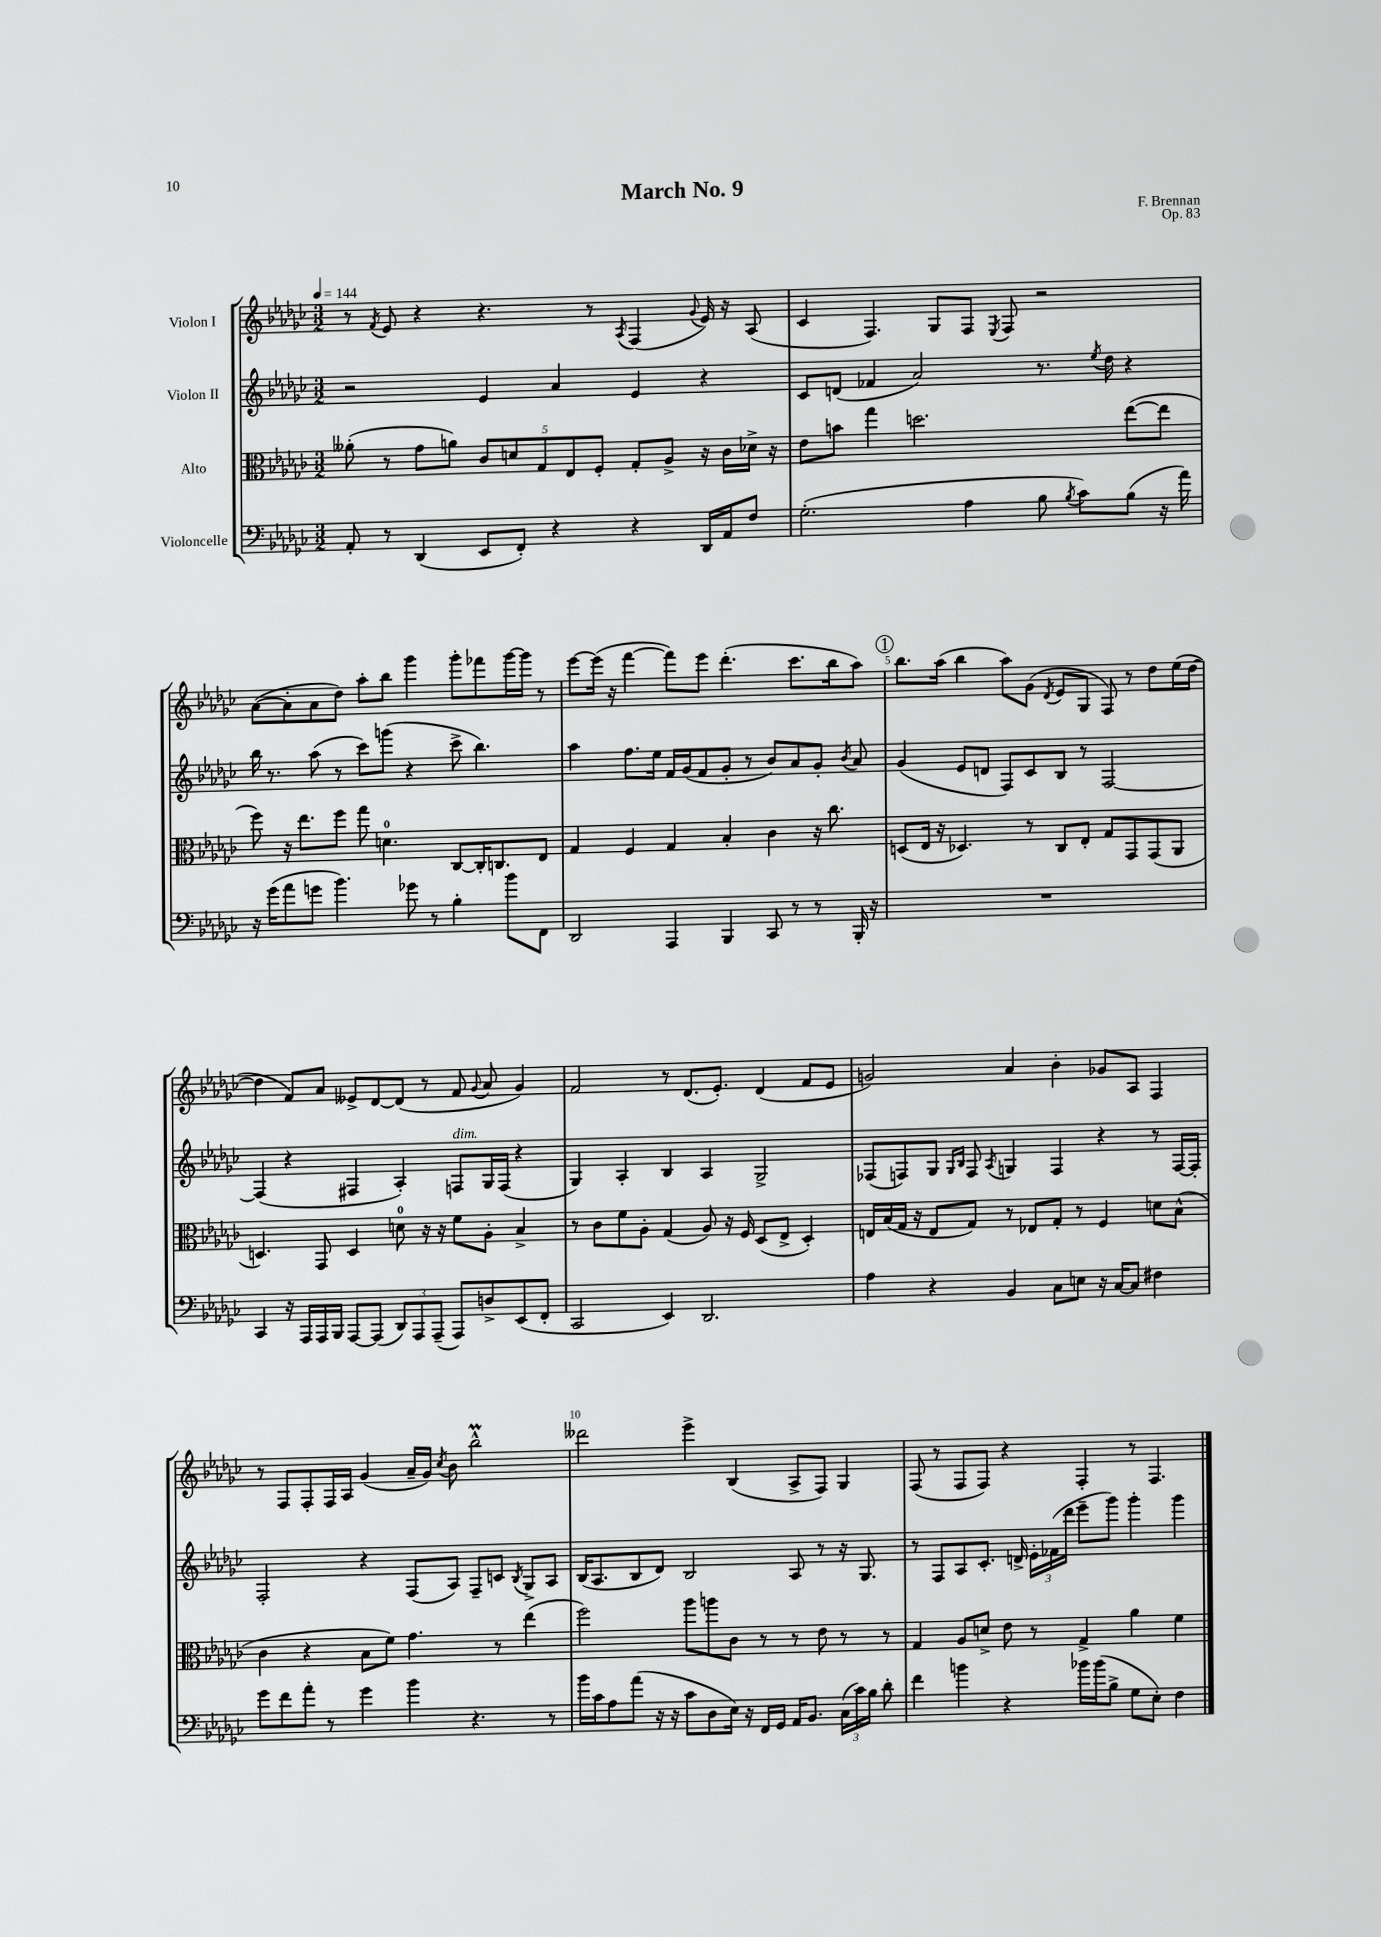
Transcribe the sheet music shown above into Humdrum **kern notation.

**kern	**kern	**kern	**kern
*part4	*part3	*part2	*part1
*staff4	*staff3	*staff2	*staff1
*I"Violoncelle	*I"Alto	*I"Violon II	*I"Violon I
*clefF4	*clefC3	*clefG2	*clefG2
*k[b-e-a-d-g-c-]	*k[b-e-a-d-g-c-]	*k[b-e-a-d-g-c-]	*k[b-e-a-d-g-c-]
*M3/2	*M3/2	*M3/2	*M3/2
*MM144	*MM144	*MM144	*MM144
=1	=1	=1	=1
8AA-'/	(8a--X'\	2r	8r
.	.	.	8qf/
8r	8r	.	8e-/
(4DD-/	8g-\L	.	4r
.	8an\J)	.	.
8EE-/L	10c-/L	4e-/	4.r
.	10dn/	.	.
8FF'/J)	.	.	.
.	10G-/	.	.
4r	.	4a-/	.
.	10E-/	.	.
.	.	.	8r
.	10F'/J	.	.
.	.	.	8qA-/
4r	8G-'/L	4e-/	(4F/
.	8A-^/J	.	.
.	.	.	8qqg-/
16DD-/LL	16r	4r	16e-/)
16AA-/J	16c-\LL	.	16r
8F/J	16d-X^\JJ	.	(8A-/
.	16r	.	.
=2	=2	=2	=2
(2.G-'\	8e-\L	8c-/L	4c-/
.	8bn\J	(8dn/J	.
.	4gg-\	4f-X/	4.F/)
.	2.ddn\	2a-/)	.
.	.	.	8G-/L
4A-\	.	.	8F/J
.	.	.	8qE-/
.	.	.	8F/
8B-\	.	8.r	2r
8qB-/	.	.	.
8c-\L)	.	.	.
.	.	8qee-/	.
.	.	16dd-\	.
(8B-\J	([8ee-\L	4r	.
16r	8ee-\J]	.	.
16a-\)	.	.	.
!!LO:LB:g=z
=3	=3	=3	=3
16r	8ff\)	16bb-\	([8a-\L
(16g-\KL	.	8.r	.
8a-\	16r	.	8a-'\]
.	8.ee-\L	.	.
8gn\J	.	(8aa-\	8a-\
4.b-\)	8ff\J	8r	8dd-\J)
.	8gg-\	8ccc-\L)	8aa-'\L
.	4.dn\	(8gggn\J	8bb-\J
8g-X\	.	4r	4ggg-\
8r	.	.	.
4B-'\	[8C-/L	8ccc-^\	8ggg-'\L
.	16C-'/K]	4.bb-\)	8fff-X\
.	8.Cn/	.	.
8b-\L	.	.	[16ggg-\L
.	.	.	16ggg-\JJ]
8FF\J	8E-/J	.	8r
=4	=4	=4	=4
2DD-/	4G-/	4aa-\	[8eee-\L
.	.	.	(16eee-\Jk]
.	.	.	16r
.	4F/	8.ff\L	[4fff\
.	.	16ee-\Jk	.
4AAA-/	4G-/	16f/LL	8fff\L])
.	.	(16g-/J	.
.	.	8f/	8eee-\J
4BBB-/	4B-'/	8g-'/J	(4.ddd-'\
.	.	8r	.
8CC-/	4c-\	8b-/L)	.
8r	.	8a-/	8.ccc-\L
8r	16r	8g-'/J	.
.	8.cc-\	.	16bb-\k
.	.	8qb-/	.
16BBB-'/	.	8a-/	8aa-\J)
16r	.	.	.
!!LO:REH:place=s1:t=1
=5	=5	=5	=5
1.r	(8Dn/L	(4g-/	8.bb-\L
.	16E-/Jk	.	.
.	16r	.	(16aa-\Jk
.	4.D-X/)	8e-/L	4bb-\
.	.	8dn/J	.
.	.	8F/L)	8aa-\L)
.	8r	8c-/	(8g-\J
.	.	.	8qd-/
.	8C-/L	8B-/J	8e-/L
.	8E-'/J	8r	8G-/J
.	8G-/L	[2F/	8F/)
.	8GG-/	.	8r
.	(8GG-/	.	8dd-\L
.	8AA-/J	.	(16ee-\L
.	.	.	[16dd-\JJ
!!LO:LB:g=z
=6	=6	=6	=6
4CC-/	4.Dn/)	(4F/]	4dd-\]
16r	.	4r	8f/L)
16AAA-/LL	.	.	.
16AAA-/	8GG-/	.	8a-/J
16BBB-/JJ	.	.	.
[8AAA-/L	4D/	4F#X/	8e--X^/L
(8AAA-/J]	.	.	[8d-/
12DD-/L)	8dn\	4A-'/)	(8d-/J]
12AAA-/	.	.	.
.	16r	.	8r
(12AAA-~/J	.	.	.
.	16r	.	.
!	!	!LO:TX:a:i:t=dim.	!
8AAA-/L)	8f\L	8Fn/L	8f/
.	.	.	8qqg-/
8Dn^/	8A-'\J	16G-/L	8a-/
.	.	(16F/JJ	.
(8EE-/	4B-^/	4r	4g-/)
8FF'/J	.	.	.
=7	=7	=7	=7
2CC-/	8r	4G-/)	2f/
.	8c-\L	.	.
.	8f\	4A-'/	.
.	8A-'\J	.	.
4EE-/)	(4G-/	4B-/	8r
.	.	.	(8.d-/L
2.DD-/	8A-/)	4A-/	.
.	.	.	8.e-'/J)
.	16r	.	.
.	16F/	.	.
.	(8D-/L	2G-^/	(4d-/
.	8E-^/J	.	.
.	4D-'/)	.	8f/L
.	.	.	8e-/J
=8	=8	=8	=8
4A-\	16En/LL	(8F-X/L	2gn/)
.	(16B-/	.	.
.	16G-/JJ	8Fn/)	.
.	16r	.	.
4r	8E/L	8G-/J	.
.	.	16qqG-/LL	.
.	.	16qqB-/JJ	.
.	8G-/J)	8F/	.
.	.	8qA-/	.
4BB-/	8r	4Gn/	4a-/
.	8E-X/L	.	.
8C-\L	8G-'/J	4F/	4b-'\
8En\J	8r	.	.
16r	4F/	4r	8g-X/L
[16C-/KL	.	.	.
8C-/J]	.	.	8A-/J
4F#X\	8dn\L	8r	4F/
.	(8B-^^\J	[16F/LL	.
.	.	16F'/JJ]	.
!!LO:LB:g=z
=9	=9	=9	=9
8g-\L	4c-\	2F'/	8r
8f\	.	.	8F/L
8a-'\J	4r	.	8F'/
8r	.	.	16F/L
.	.	.	16A-/JJ
4g-\	8B-\L	4r	(4g-/
.	8f\J)	.	.
4b-\	4.g-\	(8F/L	16a-~/LL
.	.	.	16g-/JJ)
.	.	.	8qcc-/
.	.	8A-/J)	8b-\
4.r	.	8F~/L	2bb-m^^\
.	8r	8cn/J	.
.	.	8qB-/	.
.	(4ee-\	8G-^/L	.
8r	.	8A-/J	.
=10	=10	=10	=10
16b-\LL	2ff\)	(16B-/KL	2ddd--X\
16c-\J	.	8.A-/	.
8A-\	.	.	.
(8a-\J	.	8B-/	.
16r	.	8d-/J)	.
16r	.	.	.
8c-\L	8aa-\L	2B-/	4eee-^\
8D-\	8aan\	.	.
16E-\Jk)	8c-\J	.	(4B-/
16r	.	.	.
16FF/LL	8r	.	.
16GG-/JJ	.	.	.
16AA-/KL	8r	8A-/	8A-^/L
8.BB-/J	.	.	.
.	8e-\	8r	8F/J)
(24C-\LL	8r	16r	4G-/
24c-\)	.	.	.
.	.	8.G-/	.
24B-\JJ	.	.	.
8d-'\	8r	.	.
=11	=11	=11	=11
4f\	4G-/	8r	(8F/
.	.	8F/L	8r
4bn\	8A-/L	8A-/	8F/L
.	8dn^/J	8.c-'/J	8F/J)
4r	8e-\	.	4r
.	.	16dn^/	.
.	8r	24e-'\LL	.
.	.	(24f-X\	.
.	.	24ddd-\JJ	.
16b-X\LL	4G-^/	8eee-~\L	4F'/
(16b-\J	.	.	.
8B-^\J	.	8ggg-\J)	.
8G-\L	4a-\	4ggg-'\	8r
8E-'\J)	.	.	4.F/
4F\	4f\	4ggg-\	.
==	==	==	==
*-	*-	*-	*-
